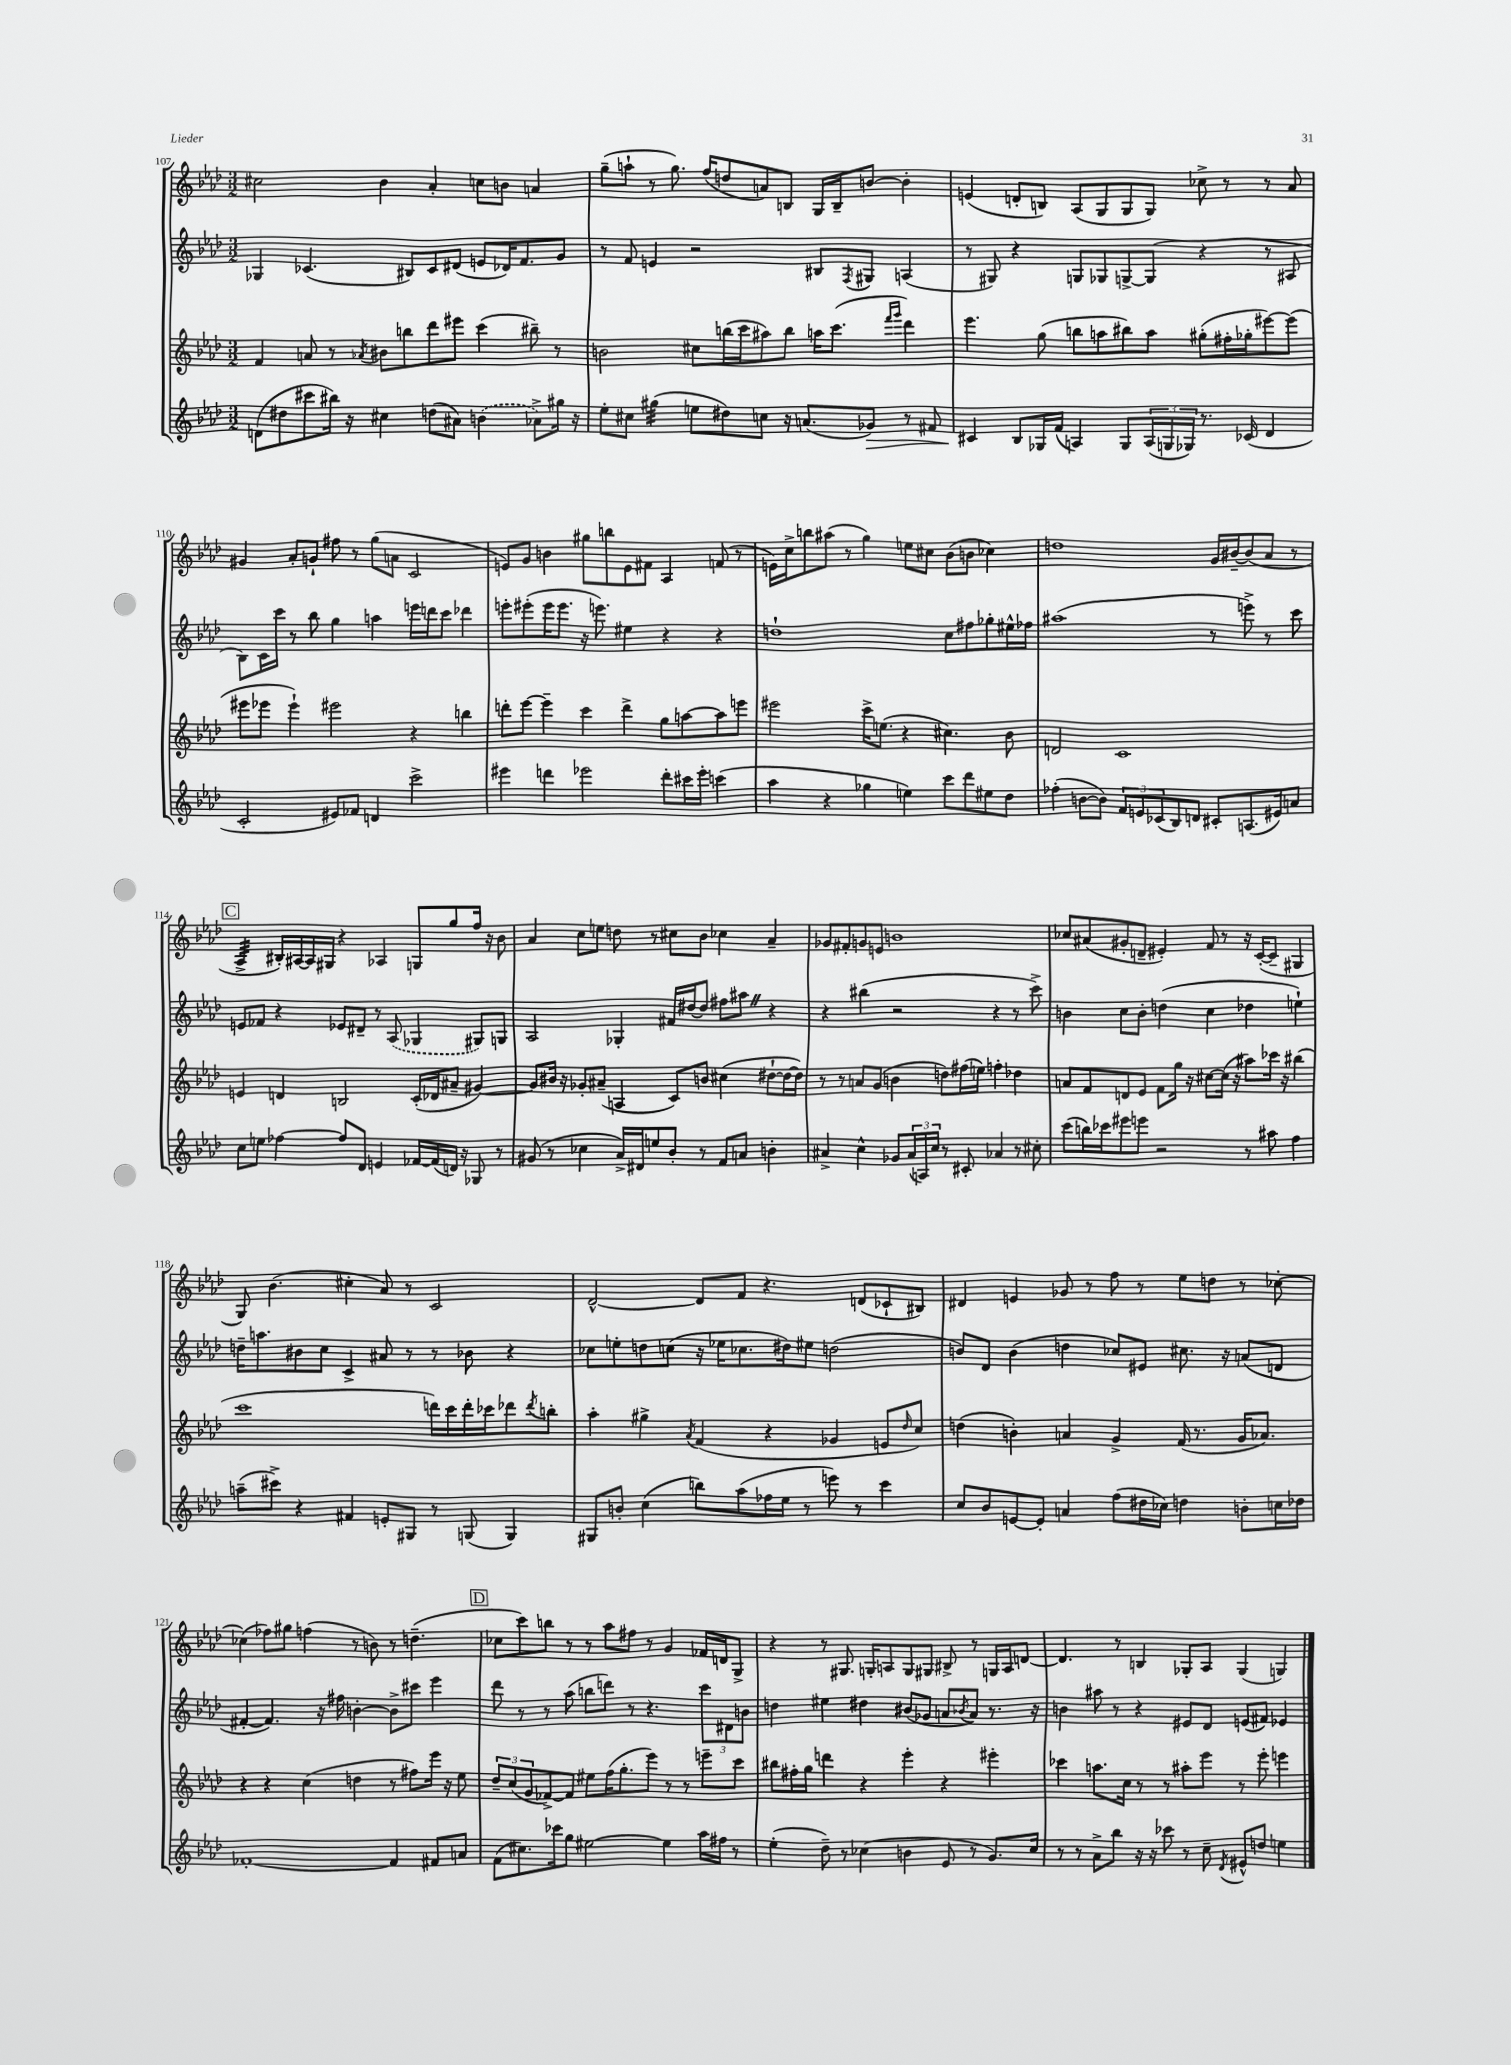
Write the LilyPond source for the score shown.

<<
\new StaffGroup <<
\new Staff = "s0" {
    \clef treble \key aes \major \numericTimeSignature \time 3/2
    cis''2 bes'4 aes'4-. c''8 b'8 a'4 |
    g''8--( a''8-! r8 g''8.) f''16( d''8 a'8) b8 g16 b16-- b'8~ b'4-. |
    e'4( d'8-. b8) aes8( g8 g8 g8) ces''8-> r8 r8 aes'8 |
    gis'4 aes'8-. g'8-! fis''8 r8 g''8( a'8 c'2 |
    e'8) g'8 b'4 gis''8 b''8 e'8 fis'8 aes4 f'8( r8 |
    e'16) c''16-> b''8 ais''8( r8 g''4) e''8 cis''8 bes'8( b'8 ces''4) |
    d''1 g'16 bis'16~-- bis'8( aes'8 r8 |
    \mark \markup { \box "C" } aes4:32-> bis16-.) ais16~ ais16 gis16 r4 aes4 g8 g''8 f''16 r16 bes'8 |
    aes'4 c''8 e''8 d''8 r8 cis''8 bes'8 ces''4 aes'4-- |
    ges'8 fis'8-. g'8 e'8 b'1 |
    ces''8 ais'8( gis'8-. d'8-- eis'4-.) f'8 r8 r16 c'16~-.( c'8-- gis4 |
    g8) bes'4.( cis''4-. aes'8) r8 c'2 |
    des'2~-^ des'8 f'8 r4. d'8( ces'8-! bis8) |
    dis'4 e'4 ges'8 r8 f''8 r8 ees''8 d''8 r8 ces''8~-. |
    ces''4( fes''8) gis''8 f''4( r8 b'8) r8 d''4.--( |
    \mark \markup { \box "D" } ces''8 c'''8) b''8 r8 r8 aes''8 fis''8 r8 g'4 fes'16 d'16 g8-> |
    r4 r8 gis8. g16-. a8 g8 gis8 bis8-> r8 g16 a16 d'8~ |
    d'4. r8 b4 ges8-. aes8 ges4( g4) \bar "|." |
}
\new Staff = "s1" {
    \clef treble \key aes \major \numericTimeSignature \time 3/2
    ges4 ces'4.( bis8) ces'8 dis'8( e'8 des'16) f'8. g'8 |
    r8 f'8 e'4 r2 bis8 \acciaccatura { f8 } gis8 a4( |
    r8 gis8) r4 g8 ges8 g8~-> g8( r4 r8 ais8 |
    bes8) c'16 c'''16 r8 bes''8 g''4 a''4 e'''16 d'''16 c'''8 des'''4 |
    e'''8-. eis'''8-.( eis'''16 eis'''8. r16 e'''8.) eis''4 r4 r4 |
    d''1-! c''8 fis''8 ges''8-. eis''16-^ fes''16 |
    ais''1( r8 e'''8->) r8 c'''8 |
    \mark \markup { \box "C" } e'8 fes'8 r4 ees'8 dis'8-- r8 \once \slurDashed aes8( ges4 gis8) g8 |
    aes2 ges4-. fis'16 dis''16~ dis''8 fis''8 ais''8 \once \override BreathingSign.text = \markup { \musicglyph "scripts.caesura.straight" } \breathe r4 |
    r4 bis''4( r2 r4 r8 c'''8->) |
    b'4 c''8 b'8-. d''4( c''4 des''4 e''4-!) |
    d''16-- a''8. bis'8 c''8 c'4-> ais'8 r8 r8 bes'8 r4 |
    ces''8 e''8-. d''8 c''8( r16 ees''16 ces''8. dis''16) eis''8 d''2( |
    b'8) des'8 b'4( d''4 ces''8) eis'8 cis''8. r16 a'8( d'8 |
    fis'4~-. fis'4.) r16 fis''16 b'4~-. b'8-> cis'''8 ees'''4 |
    \mark \markup { \box "D" } des'''8 r8 r8 aes''8( b''8 d'''8) r8 r4. \tuplet 3/2 { c'''8 dis'8 b'8 } |
    d''4 eis''4 dis''4 bis'8( ges'8 a'8 \acciaccatura { bes'8 } a'8) r8. r16 |
    b'4 ais''8 r8 r4 eis'8 des'8 e'8( fis'8) ees'4 \bar "|." |
}
\new Staff = "s2" {
    \clef treble \key aes \major \numericTimeSignature \time 3/2
    f'4 a'8 r8 \acciaccatura { aes'8 } bis'8 b''8 des'''8 eis'''8 c'''4( bis''8--) r8 |
    b'2 cis''8 b''16( c'''16 ais''8) b''8 a''16 c'''8.( \grace { f'''16 g'''16 } des'''4) |
    ees'''4. g''8( b''8 a''8 bis''8) a''8 gis''8-.( fis''16-. ges''16-. eis'''8~) eis'''8( |
    eis'''8 ees'''8 ees'''4-!) eis'''2 r4 b''4 |
    d'''8-. ees'''8~ ees'''4-- c'''4 d'''4-> g''8 a''8~ a''8 e'''8 |
    eis'''2 c'''16-> e''8.( r4 cis''4.) bes'8 |
    d'2 c'1 |
    \mark \markup { \box "C" } e'4 d'4 b2 c'16-.( des'16 ais'8-- gis'4~) |
    gis'8 bis'16 r16 ges'8-. ais'8--( a4 c'8) b'8 cis''4( dis''8~-! dis''16~ dis''16) |
    r8 r8 a'8 g'8( b'4 d''8) fis''16( e''16) f''4-. des''4 |
    a'8 f'8 d'8 ees'8 f'8 g''16 r16 cis''8~ cis''16( r16 ais''8) ces'''16 r16 bis''4( |
    c'''1 d'''16) c'''16 d'''16-. ces'''16 des'''8 \acciaccatura { des'''8 } b''8-. |
    aes''4-. gis''4-> \acciaccatura { aes'8 } f'4( r4 ges'4 e'8 \grace { des''16 } c''8) |
    d''4( b'4-.) a'4 g'4-> f'16( r8. g'16 aes'8.) |
    r4 r4 c''4( d''4 r8 fis''8) ees'''16 r16 ees''8 |
    \mark \markup { \box "D" } \tuplet 3/2 { des''8-- c''8( g'8 } fes'8~->) fes'8 eis''8 f''16( g''8.-. ees'''8) r8 r8 e'''8-- c'''8 |
    bis''8 fis''16-. g''16 d'''4 r4 ees'''4-. r4 eis'''4-. |
    ces'''4 a''8. c''16 r8 r8 ais''8-. ees'''8 r8 ees'''8-. e'''4 \bar "|." |
}
\new Staff = "s3" {
    \clef treble \key aes \major \numericTimeSignature \time 3/2
    d'8( dis''8 cis'''8 bis''16) r16 cis''4 d''8( ais'8) \once \slurDashed b'4( aes'8->) gis''16 r16 |
    ees''8-. cis''8 gis''4:32( e''8 dis''8) c''8 r16 a'8.( ges'8\>) r8 fis'8 |
    cis'4\! bes8 ges16 f'16( a4) ges8 \tuplet 3/2 { a16( g16 ges16) } r8. ces'16( des'4 |
    c'2-. eis'8) fes'8 d'4 c'''2-> |
    eis'''4 d'''4 ees'''2 d'''8-. cis'''16 ees'''16-. c'''4( |
    aes''4 r4 ges''4 e''4) c'''8 des'''8 eis''8 des''8 |
    fes''4-.( b'8~ b'8) \tuplet 3/2 { f'8 e'8 ces'8( } bes8) d'8 cis'8-. a8.( eis'16) a'8 |
    \mark \markup { \box "C" } c''8 e''8 fes''4~ fes''8 des'8 e'4 fes'16~ fes'16( d'16) r16 ges8 r8 |
    gis'8( r8 ces''4 aes'16->) dis'16 e''8 bes'8-. r8 f'8 a'8 b'4-. |
    ais'4-> c''4-^ ges'8 \tuplet 3/2 { ais'16( a16) c''16 } r8 cis'8-. aes'4 r8 cis''8-. |
    c'''8( b''16) ces'''16 eis'''8 e'''8 r2 r8 ais''8 f''4 |
    a''8--( cis'''8->) r4 fis'4 e'8-. gis8 r8 g8( g4) |
    gis8 b'8-. c''4( b''8) aes''8( fes''16 ees''16 r8 e'''8) r8 c'''4 |
    c''8 bes'8 e'8~ e'8-. a'4 f''8( dis''16 ces''16) d''4 b'8-. c''16 des''16 |
    fes'1~-. fes'4 fis'8 a'8 |
    \mark \markup { \box "D" } f'8( cis''8.) ces'''16 g''8 eis''2~ eis''4 aes''16 fis''16 r8 |
    ees''4-.( des''8--) r8 ces''4( b'4 ees'8 r8 g'8.) ces''16 |
    r8 r8 aes'8-> bes''8 r16 r16 ces'''8 r8 c''8-- \acciaccatura { des'8 } eis'8-^ d''8 e''4 \bar "|." |
}
>>
>>
\layout { \context { \Score currentBarNumber = #107 } }
